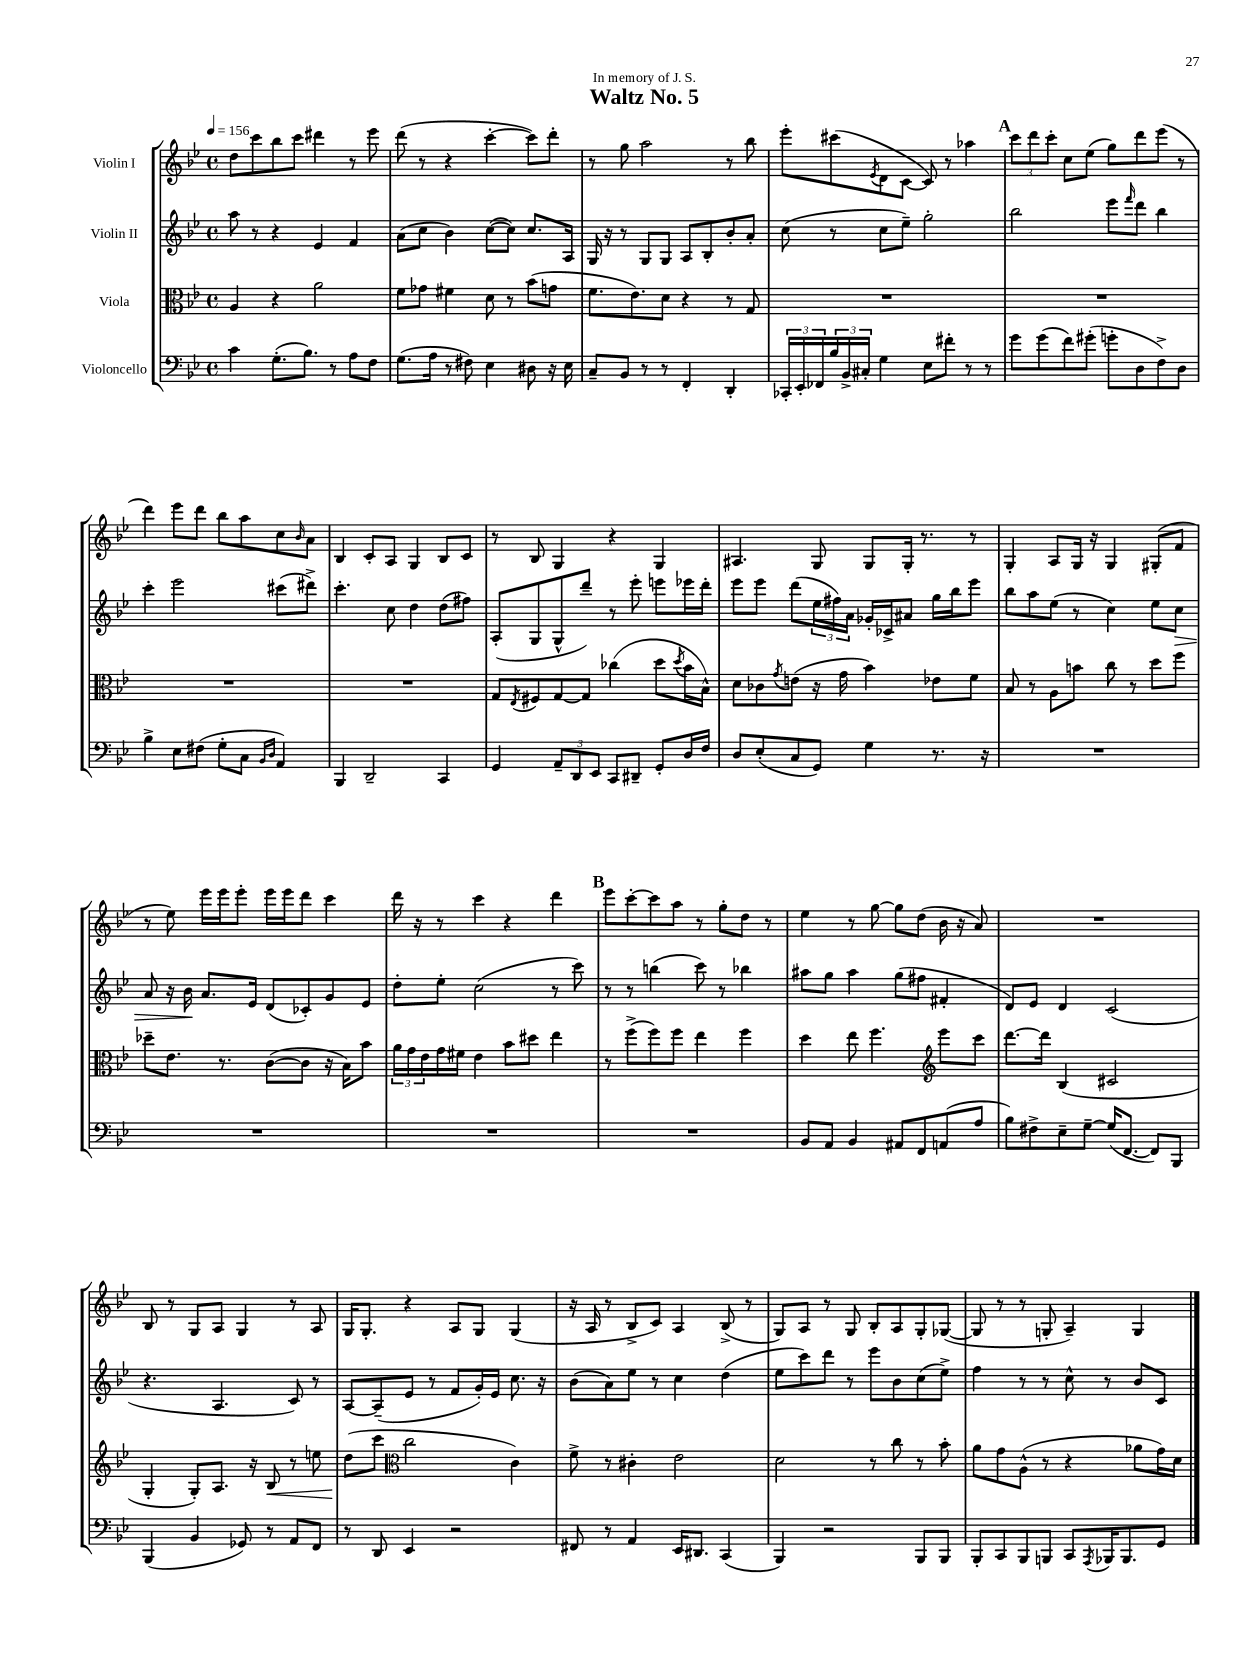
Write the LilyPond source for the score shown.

\header { title = "Waltz No. 5" dedication = "In memory of J. S." }
<<
\new StaffGroup <<
\new Staff = "s0" \with { instrumentName = "Violin I" } {
    \clef treble \key bes \major \defaultTimeSignature \time 4/4 \tempo 4 = 156
    d''8 c'''8 bes''8 c'''8 dis'''4 r8 ees'''8 |
    d'''8( r8 r4 c'''4~-. c'''8) d'''8-. |
    r8 g''8 a''2 r8 bes''8 |
    ees'''8-. cis'''8( \acciaccatura { ees'8 } d'8 c'8~ c'8) r8 aes''4 |
    \mark \markup { \bold "A" } \tuplet 3/2 { c'''8 d'''8 c'''8-. } c''8 ees''8( g''8) d'''8 ees'''8( r8 |
    d'''4) ees'''8 d'''8 bes''8 a''8 c''8 \grace { bes'16 } a'8 |
    bes4 c'8-. a8 g4 bes8 c'8 |
    r8 bes8 g4 r4 g4 |
    ais4. g8 g8 g16-. r8. r8 |
    g4-. a8 g16 r16 g4 gis8-.( f'8 |
    r8 ees''8) ees'''16 ees'''16 ees'''8-. ees'''16 ees'''16 d'''8 c'''4 |
    d'''16 r16 r8 c'''4 r4 d'''4 |
    \mark \markup { \bold "B" } ees'''8 c'''8~-. c'''8 a''8 r8 g''8-. d''8 r8 |
    ees''4 r8 g''8~ g''8 d''8( bes'16 r16 a'8) |
    R1 |
    bes8 r8 g8 a8 g4 r8 a8 |
    g16 g8.-. r4 a8 g8 g4( |
    r16 a16 r8 bes8-> c'8) a4 bes8->( r8 |
    g8) a8 r8 g8 bes8-. a8 g8-. ges8~( |
    ges8 r8 r8 g8-. a4--) g4 \bar "|." |
}
\new Staff = "s1" \with { instrumentName = "Violin II" } {
    \clef treble \key bes \major \defaultTimeSignature \time 4/4
    a''8 r8 r4 ees'4 f'4 |
    a'8( c''8 bes'4) c''8~( c''8) c''8. a16 |
    g16 r16 r8 g8 g8 a8 bes8-. bes'8-. a'8-. |
    c''8( r8 c''8 ees''8--) g''2-. |
    \mark \markup { \bold "A" } bes''2 ees'''8 \grace { f'''16 } d'''8 bes''4 |
    c'''4-. ees'''2 cis'''8( dis'''8->) |
    c'''4.-. c''8 d''4 d''8( fis''8) |
    a8-.( g8 g8-^ d'''8--) r8 ees'''8-. e'''8 ees'''16 d'''16-. |
    ees'''8 ees'''8 d'''8( \tuplet 3/2 { ees''16 fis''16) a'16 } ges'16-. ces'16-> ais'8 g''16 bes''16 ees'''8 |
    bes''8 a''8 ees''8( r8 c''4) ees''8 c''8\> |
    a'8 r16 bes'16\! a'8. ees'16 d'8( ces'8-.) g'8 ees'8 |
    d''8-. ees''8-. c''2( r8 c'''8) |
    \mark \markup { \bold "B" } r8 r8 b''4( c'''8) r8 bes''4 |
    ais''8 g''8 ais''4 g''8( fis''8 fis'4-. |
    d'8) ees'8 d'4 c'2( |
    r4. a4. c'8) r8 |
    a8~ a8--( ees'8 r8 f'8 g'16-.) ees'16 c''8. r16 |
    bes'8( a'8) ees''8 r8 c''4 d''4( |
    ees''8 c'''8) d'''8 r8 ees'''8 bes'8 c''8( ees''8->) |
    f''4 r8 r8 c''8-^ r8 bes'8 c'8 \bar "|." |
}
\new Staff = "s2" \with { instrumentName = "Viola" } {
    \clef alto \key bes \major \defaultTimeSignature \time 4/4
    a4 r4 a'2 |
    f'8 ges'8 fis'4 d'8 r8 bes'8( g'8 |
    f'8. ees'8.) d'8 r4 r8 g8 |
    R1 |
    \mark \markup { \bold "A" } R1 |
    R1 |
    R1 |
    g8 \acciaccatura { ees8 } fis8 g8~ g8 ces''4( d''8 \acciaccatura { d''8 } bes'16 bes16-^) |
    d'8 ces'8 \acciaccatura { g'8 } e'8( r16 g'16 bes'4) ees'8 f'8 |
    bes8 r8 a8 b'8 c''8 r8 d''8 f''8 |
    des''8-- ees'8. r8. c'8~( c'8 r16 bes16) bes'8 |
    \tuplet 3/2 { a'16 g'16 ees'16 } g'16 fis'16 ees'4 bes'8 dis''8 ees''4 |
    \mark \markup { \bold "B" } r8 f''8->( f''8) f''8 ees''4 f''4 |
    d''4 ees''8 f''4. \clef treble ees'''8 c'''8 |
    d'''8.~ d'''16 bes4( cis'2 |
    g4-. g8-.) a8. r16 bes8\< r8 e''8 |
    d''8\!( c'''8 \clef alto c''2 c'4) |
    f'8-> r8 cis'4-. ees'2 |
    d'2 r8 c''8 r8 bes'8-. |
    a'8 g'8 a8-^( r8 r4 aes'8 g'16) d'16 \bar "|." |
}
\new Staff = "s3" \with { instrumentName = "Violoncello" } {
    \clef bass \key bes \major \defaultTimeSignature \time 4/4
    c'4 g8.-.( bes8.) r8 a8 f8 |
    g8.( a16 r8 fis8) ees4 dis8 r16 ees16 |
    c8-- bes,8 r8 r8 f,4-. d,4-. |
    \tuplet 3/2 { ces,16-. ees,16-. fes,16 } \tuplet 3/2 { bes16 bes,16-> cis16-. } g4 ees8 fis'8-. r8 r8 |
    \mark \markup { \bold "A" } g'8 g'8( f'8) gis'8-.( g'8-. d8 f8->) d8 |
    bes4-> ees8 fis8( g8-. c8 \grace { bes,16 d16 } a,4) |
    bes,,4 d,2-- c,4 |
    g,4 \tuplet 3/2 { a,8-- d,8 ees,8 } c,8 dis,8-- g,8-. d16 f16 |
    d8 ees8-.( c8 g,8) g4 r8. r16 |
    R1 |
    R1 |
    R1 |
    \mark \markup { \bold "B" } R1 |
    bes,8 a,8 bes,4 ais,8 f,8 a,8( a8 |
    bes8) fis8-> ees8-- g8~-- g16( f,8.~ f,8) bes,,8 |
    bes,,4( bes,4 ges,8) r8 a,8 f,8 |
    r8 d,8 ees,4 r2 |
    fis,8 r8 a,4 ees,16 dis,8. c,4( |
    bes,,4) r2 bes,,8 bes,,8 |
    bes,,8-. c,8 bes,,8 b,,8 c,8 \acciaccatura { a,,8 } bes,,16 bes,,8. g,8 \bar "|." |
}
>>
>>
\layout { \context { \Score \remove "Bar_number_engraver" } }
